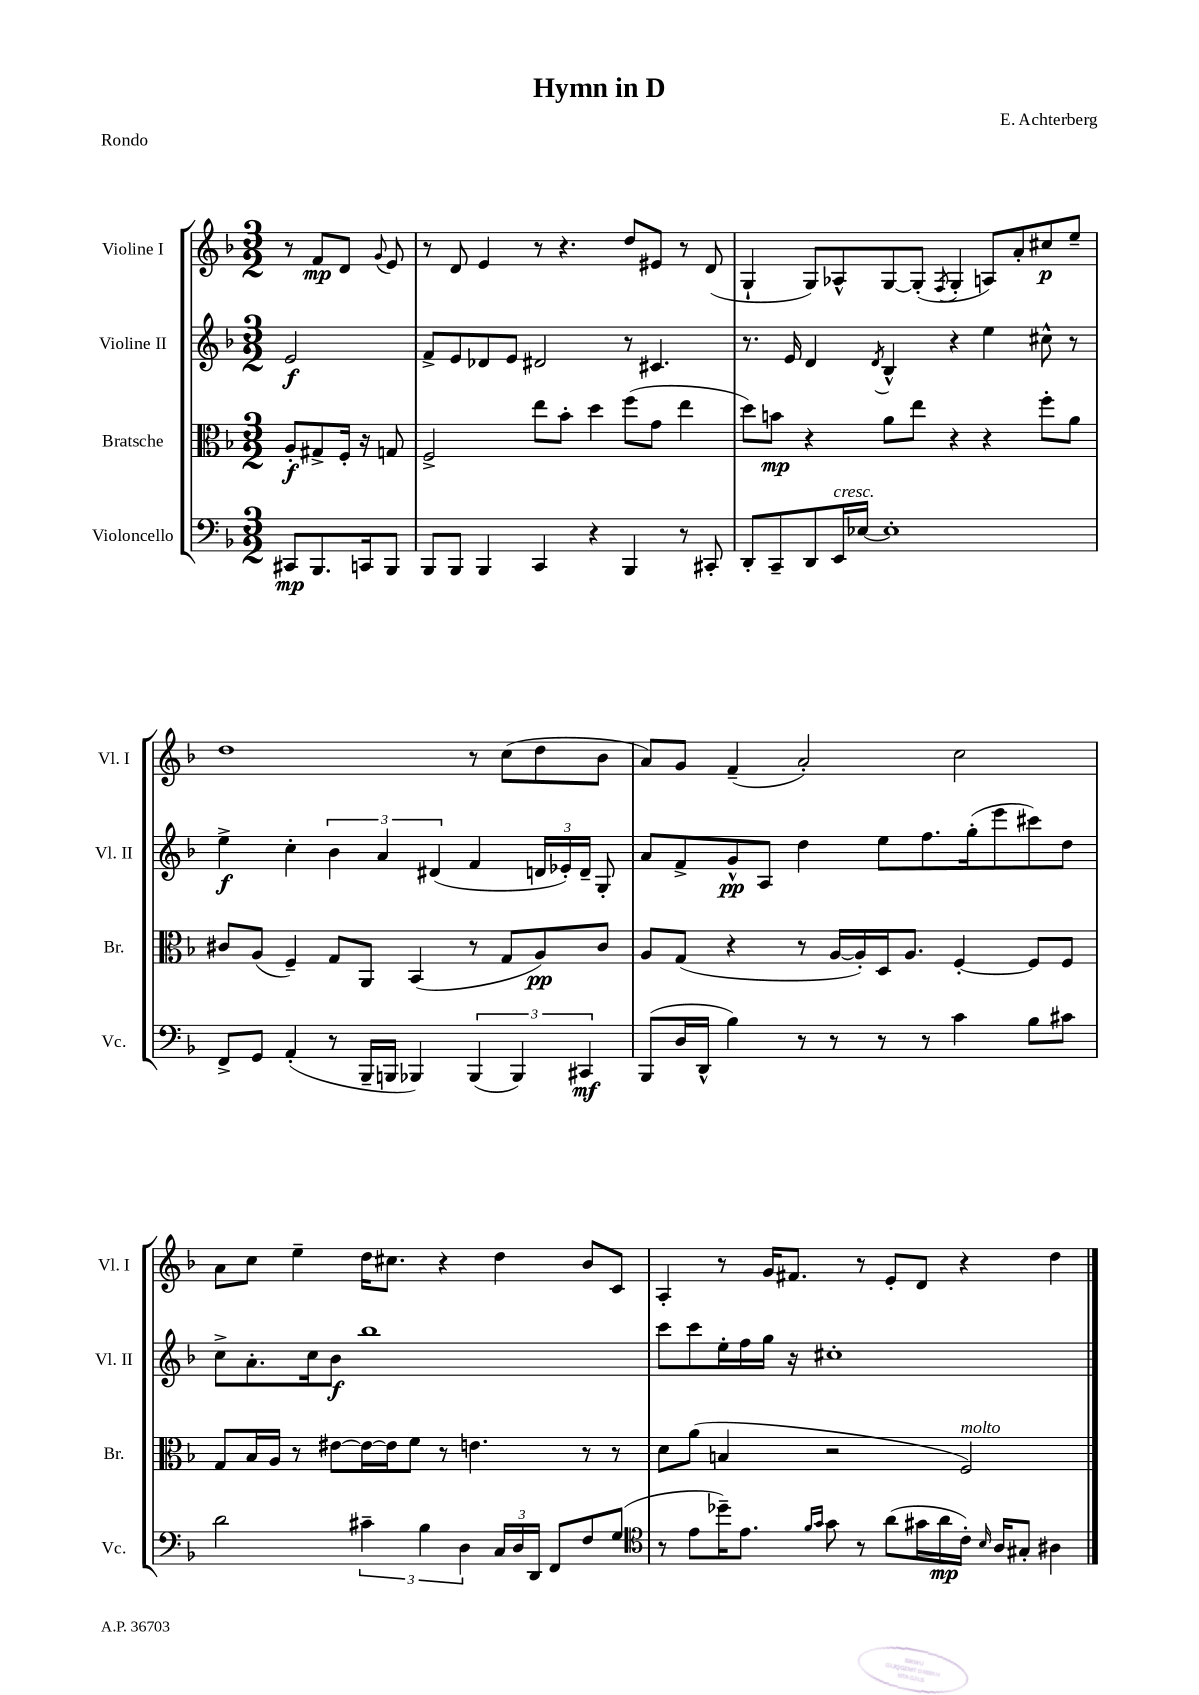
\header { title = "Hymn in D" composer = "E. Achterberg" piece = "Rondo" }
<<
\new StaffGroup <<
\new Staff = "s0" \with { instrumentName = "Violine I" shortInstrumentName = "Vl. I" } {
    \clef treble \key f \major \numericTimeSignature \time 3/2 \partial 2
    \autoBeamOff r8 f'8[\mp d'8] \appoggiatura { g'8 } e'8 |
    r8 d'8 e'4 r8 r4. d''8[ eis'8] r8 d'8( |
    g4-! g8[) aes8-^ g8~ g8]-.( \acciaccatura { f8 } g4-. a8[) a'8-. cis''8\p e''8]-- |
    d''1 r8 c''8[( d''8 bes'8] |
    a'8[) g'8] f'4--( a'2-.) c''2 |
    a'8[ c''8] e''4-- d''16[ cis''8.] r4 d''4 bes'8[ c'8] |
    a4-. r8 g'16[ fis'8.] r8 e'8[-. d'8] r4 d''4 \bar "|." |
}
\new Staff = "s1" \with { instrumentName = "Violine II" shortInstrumentName = "Vl. II" } {
    \clef treble \key f \major \numericTimeSignature \time 3/2 \partial 2
    \autoBeamOff e'2\f |
    f'8[-> e'8 des'8 e'8] dis'2 r8 cis'4. |
    r8. e'16 d'4 \acciaccatura { d'8 } bes4-^ r4 e''4 cis''8-^ r8 |
    e''4->\f c''4-. \tuplet 3/2 { bes'4 a'4 dis'4( } f'4 \tuplet 3/2 { d'16[ ees'16-.) d'16]-- } g8-. |
    a'8[ f'8-> g'8-^\pp a8] d''4 e''8[ f''8. g''16-.( e'''8 cis'''8) d''8] |
    c''8[-> a'8.-. c''16 bes'8]\f bes''1 |
    c'''8[ c'''8 e''16-. f''16 g''16] r16 cis''1-. \bar "|." |
}
\new Staff = "s2" \with { instrumentName = "Bratsche" shortInstrumentName = "Br." } {
    \clef alto \key f \major \numericTimeSignature \time 3/2 \partial 2
    \autoBeamOff a8[-.\f gis8-> f16]-. r16 g8 |
    f2-> e''8[ bes'8]-. d''4 f''8[( g'8] e''4 |
    d''8[) b'8]\mp r4 a'8[ e''8] r4 r4 f''8[-. a'8] |
    cis'8[ a8]( f4--) g8[ a,8] bes,4( r8 g8[ a8\pp) cis'8] |
    a8[ g8]( r4 r8 a16[~ a16-.) d16 a8.] f4~-. f8[ f8] |
    g8[ bes16 a16] r8 eis'8[~ eis'16~ eis'16 f'8] r8 e'4. r8 r8 |
    d'8[ a'8]( b4 r2 f2^\markup { \italic "molto" }) \bar "|." |
}
\new Staff = "s3" \with { instrumentName = "Violoncello" shortInstrumentName = "Vc." } {
    \clef bass \key f \major \numericTimeSignature \time 3/2 \partial 2
    \autoBeamOff cis,8[\mp bes,,8. c,16 bes,,8] |
    bes,,8[ bes,,8] bes,,4 c,4 r4 bes,,4 r8 cis,8-. |
    d,8[-. c,8-- d,8 e,16^\markup { \italic "cresc." } ees16]~ ees1-. |
    f,8[-> g,8] a,4-.( r8 bes,,16[-- b,,16] bes,,4) \tuplet 3/2 { bes,,4( bes,,4) cis,4\mf } |
    bes,,8[( d16 d,16]-^ bes4) r8 r8 r8 r8 c'4 bes8[ cis'8] |
    d'2 \tuplet 3/2 { cis'4-- bes4 d4 } \tuplet 3/2 { c16[ d16 d,16] } f,8[ f8 g8]( |
    \clef tenor r8 e'8[ des''16--) e'8.] \grace { f'16[ g'16] } g'8 r8 a'8[( gis'16 a'16\mp c'16]-.) \grace { bes16 } a16[ gis8]-. ais4 \bar "|." |
}
>>
>>
\layout { \context { \Score \remove "Bar_number_engraver" } }
